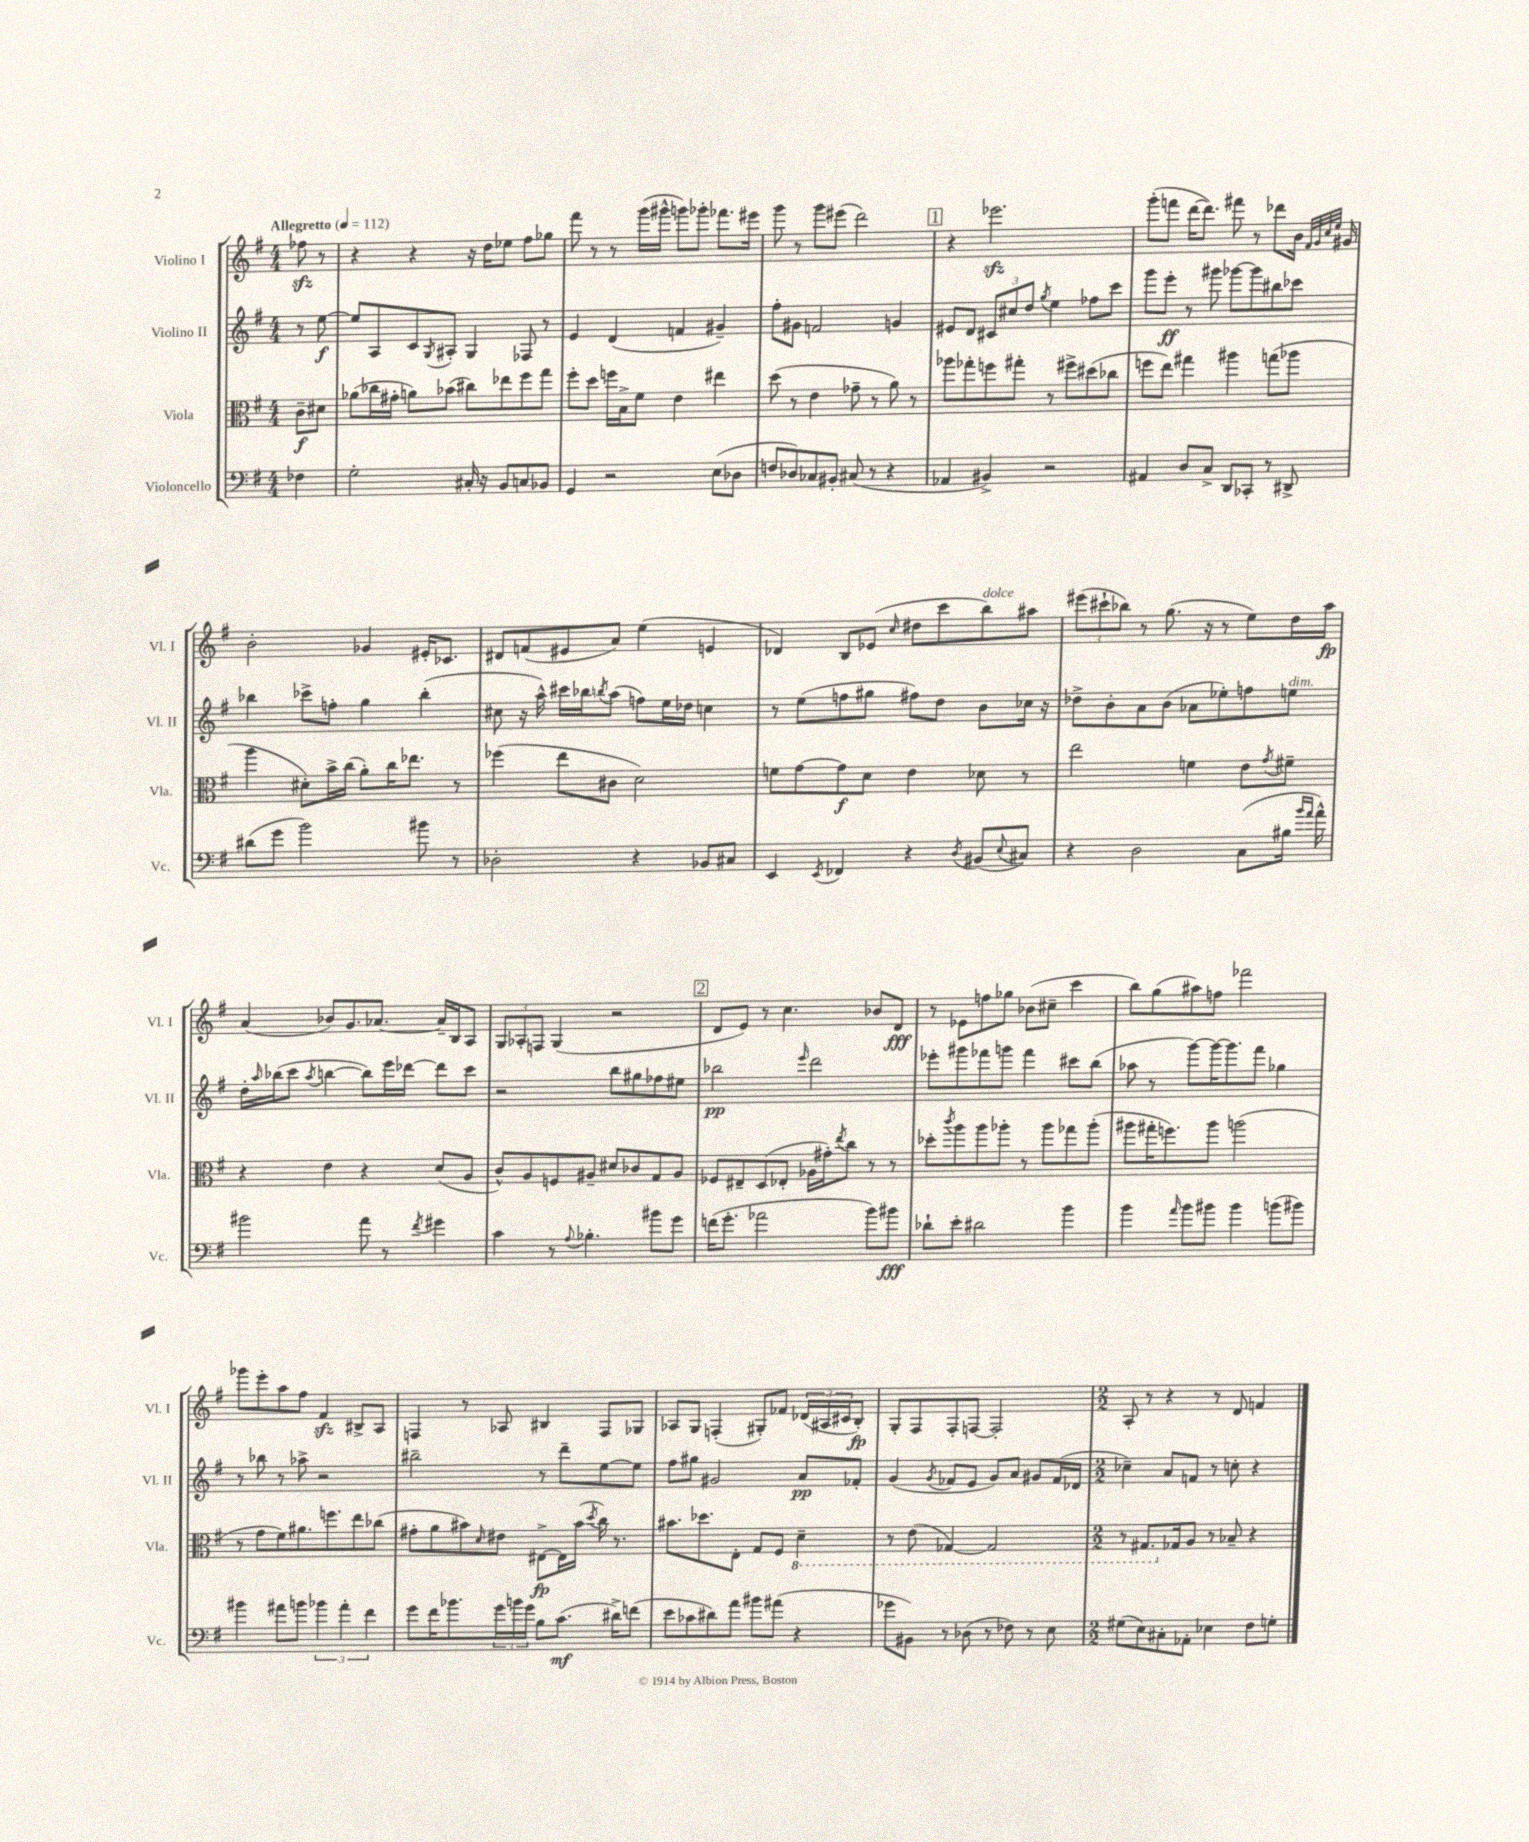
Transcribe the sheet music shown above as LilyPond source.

<<
\new StaffGroup <<
\new Staff = "s0" \with { instrumentName = "Violino I" shortInstrumentName = "Vl. I" } {
    \clef treble \key g \major \numericTimeSignature \time 4/4 \partial 4 \tempo "Allegretto" 4 = 112
    fes''8\sfz r8 |
    r4 r4 r16 d''16 ees''8 fis''8 ges''8 |
    fis'''8 r8 r8 g'''16( gis'''16-^ g'''8) ges'''8-. fes'''8. eis'''16 |
    g'''8 r8 g'''8 eis'''8( d'''2) |
    \mark \markup { \box "1" } r4 ees'''2.\sfz |
    g'''8-.( f'''8 d'''16~ d'''8.) fis'''8 r8 des'''8 b'16 \grace { fis'32 g'32 c''32 e''32 } gis'16 |
    b'2-. ges'4 eis'16-. ces'8. |
    dis'8 f'8( eis'8 a'8) e''4( e'4 |
    des'4) b8 ees'8( \grace { c''16 } dis''8 c'''8 b''8^\markup { \italic "dolce" }) ais''8 |
    \tuplet 3/2 { eis'''8( cis'''8-! bes''8) } r8 g''8.( r16 r8 e''8) d''16 a''16\fp |
    a'4( bes'8) g'8. aes'8.~ aes'16-- b16 a8 |
    \tuplet 3/2 { g8 aes8-. f8 } g4( r2 |
    \mark \markup { \box "2" } d'8 e'8) r8 c''4. bes'8 d'8\fff |
    r8 ees'8 f''8 ges''8 bes'8( cis''8-- c'''4 |
    b''8) g''8( ais''8) f''8 fes'''2 |
    ges'''8 e'''8-. a''8 fis''8 fis'4\sfz bis8-> a8 |
    f4 r8 aes8 bis4 f8 ges8 |
    aes8 g8 f4-.( gis8-.) fes'8 \tuplet 3/2 { des'16( ais16 cis'16 } b8-.\fp) |
    g8-. fis8 fis8-. f8~ f2-. |
    \numericTimeSignature \time 2/2 a8-. r8 r4 r8 d'8 f'4 \bar "|." |
}
\new Staff = "s1" \with { instrumentName = "Violino II" shortInstrumentName = "Vl. II" } {
    \clef treble \key g \major \numericTimeSignature \time 4/4 \partial 4
    r8 e''8~\f |
    e''8 a8 c'8 \acciaccatura { g8 } ais8-. g4 fes8 r8 |
    e'4 d'4( f'4 gis'4--) |
    fis''8-. gis'8 f'2 g'4 |
    \mark \markup { \box "1" } eis'8 d'8 \tuplet 3/2 { cis'8 cis''8 d''8 } \acciaccatura { g''8 } e''4 fes''8 c'''8 |
    g'''8 e'''8-.\ff r8 gis'''8 ges'''8~ ges'''8 bis''8 ces'''8 |
    bes''4 ces'''8-> f''8-. g''4 bes''4-.( |
    cis''8 r16 a''16-^) cis'''16 bes''16 \acciaccatura { b''8 } a''8( f''8) e''16 des''16 c''4 |
    r8 e''8( f''8 gis''8 fis''8) d''8 b'8 ces''16 r16 |
    des''8-> b'8-. a'8 b'8( aes'8 ees''8-.) f''8 e''8^\markup { \italic "dim." } |
    d''16-. \grace { a''16 } bes''16( c'''8 \acciaccatura { a''8 } b''4~ b''8) e'''16 des'''16~ des'''8 c'''8 |
    r2 b''8 gis''8 fes''8 eis''8 |
    \mark \markup { \box "2" } bes''2\pp \grace { e'''16 } d'''2 |
    ees'''8-. gis'''8 fes'''8 g'''8 fes'''4 cis'''8 b''8( |
    aes''8 r8 g'''8~) g'''16~ g'''8. fis'''8 ges''4 |
    r8 bes''8 r8 aes''8-> r2 |
    bis''2-- r8 d'''8-- e''8~ e''8 |
    fis''8 gis''8 gis'2 a'8\pp fes'8-. |
    g'4( \acciaccatura { g'8 } fes'8 e'8 g'8) a'8 gis'8 fes'16( des'16 |
    \numericTimeSignature \time 2/2 ces''4--) a'8 f'8 r8 c''8-. r4 \bar "|." |
}
\new Staff = "s2" \with { instrumentName = "Viola" shortInstrumentName = "Vla." } {
    \clef alto \key g \major \numericTimeSignature \time 4/4 \partial 4
    c'8--\f dis'8 |
    aes'8( ces''16 gis'16-. a'8) bes'8( cis''8) ees''8 fis''8 g''8 |
    fis''8-. d''8 f''16 b16-> fis'8 e'4 eis''4 |
    d''8( r8 e'4 ges'8-- r8 a'8) r8 |
    \mark \markup { \box "1" } aes''8 ges''8-. f''8 gis''8-. r8 fis''8-> dis''8( ces''8 |
    f''8 e''8) gis''4 ais''4 g''8( aes''8 |
    a''4 dis'8-.) b'16-> c''16( a'8-.) c''16 ees''8. r8 |
    fes''4( e''8 cis'8 d'2) |
    f'8 g'8~ g'8\f d'8 e'4 des'8 r8 |
    e''2 f'4 e'8 \acciaccatura { g'8 } fis'8-- |
    r4 e'4 r4 d'8( a8 |
    c'8-^) a8 f8 ais8-- dis'8 ces'8 g8 ais8 |
    \mark \markup { \box "2" } fes8 eis8-- d8( ees8-. aes16 gis'16-.) \acciaccatura { e''8 } c''8 r8 r8 |
    des''8-. \acciaccatura { c'''8 } a''8 a''8 aes''8-. r8 aes''8 ges''8 aes''8-.( |
    ais''8 gis''16-. f''8.) ais''8 a''2( |
    r8 g'8 fis'8) ais'8. f''8. e''8 ces''8( |
    gis'8-. a'8 bis'8) \grace { d'16 } eis'8 eis8~->\fp eis16 bis'16( \acciaccatura { d''8 } c''16) r8. |
    bis'8. des''8. e8-. g8 fis8 \ottava #-1 d4-- |
    r8 e8( ges,4~) ges,2 |
    \numericTimeSignature \time 2/2 r8 gis,8. \ottava #0 ges16 a8 r8 bes8-- r4 \bar "|." |
}
\new Staff = "s3" \with { instrumentName = "Violoncello" shortInstrumentName = "Vc." } {
    \clef bass \key g \major \numericTimeSignature \time 4/4 \partial 4
    fes4 |
    g2-. cis16-. r16 b,8 c8 bes,8 |
    g,4 r2 e8( des8 |
    f8 des8) ces8 bis,8-. cis8( r8 r4 |
    \mark \markup { \box "1" } aes,4 bis,4->) r2 |
    ais,4 d8 c8-> d,8 ces,8-. r8 dis,8-> |
    dis'8( g'8 b'2) bis'8 r8 |
    des2-. r4 bes,8 cis8 |
    e,4 \acciaccatura { e,8 } fes,4 r4 \acciaccatura { d8 } bis,8( \appoggiatura { e8 } cis8) |
    r4 d2 c8( bis16 \grace { b'16 a'16 } a'16-^) |
    bis'2 a'8 r8 \acciaccatura { fis'8 } gis'4 |
    c'4 r8 \appoggiatura { a8 } bes4.-. bis'8 g'8 |
    \mark \markup { \box "2" } f'16( g'8.-. aes'2 b'8) bis'8\fff |
    des'8-! e'8-. dis'2 b'4 |
    b'4 \grace { a'16 } b'8 bis'8 bis'4 b'8( bis'8) |
    bis'4 ais'8 b'8 \tuplet 3/2 { bes'4 ais'4-. fis'4 } |
    g'8 fis'16 bes'8. \tuplet 3/2 { g'16 b'16 g'16 } b8 c'8.\mf( dis'16->) f'8( |
    e'8 ces'8 dis'8) a'8 bis'8 ais'8( r4 |
    ges'8 bis,8) r8 des8( r8 fes8) r8 e8 |
    \numericTimeSignature \time 2/2 gis8( e8) cis8-. aes,8-. ees4 fis8 g8-. \bar "|." |
}
>>
>>
\layout { \context { \Score \remove "Bar_number_engraver" } }
